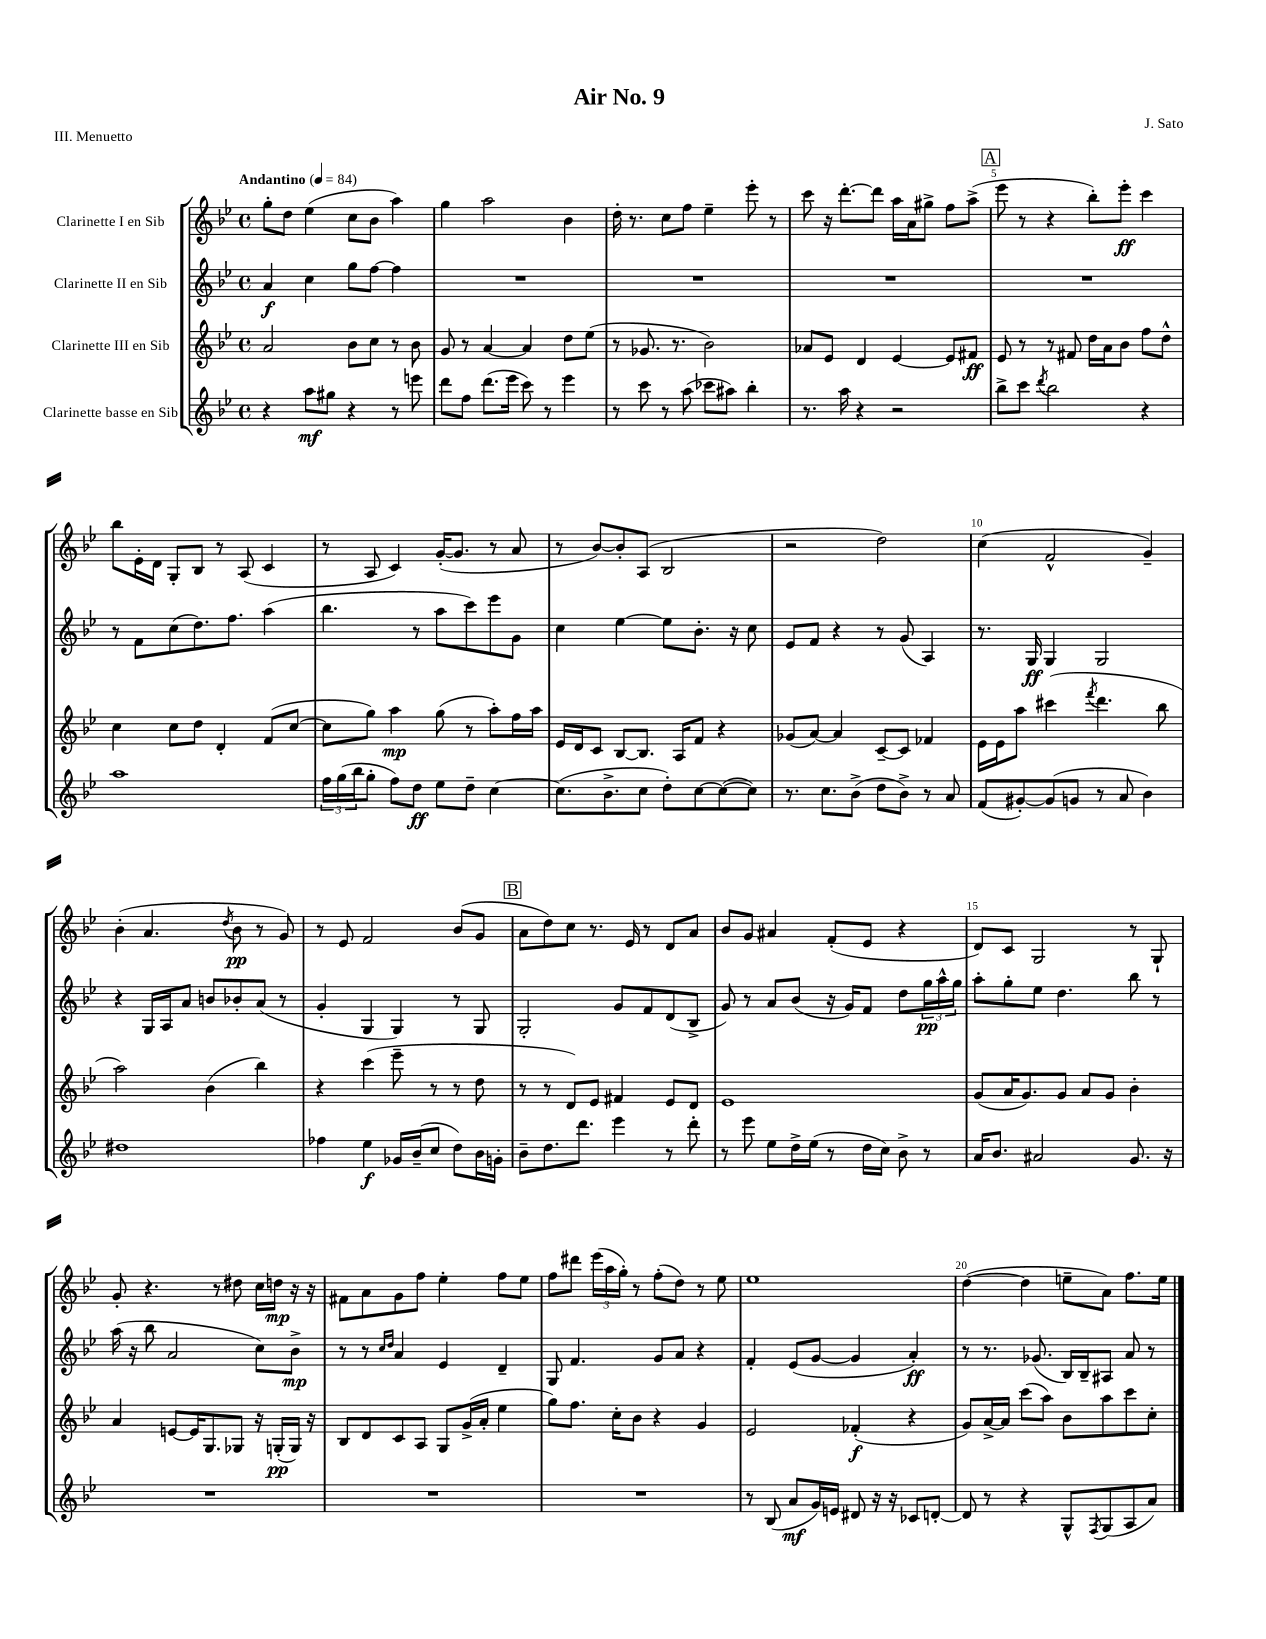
\header { title = "Air No. 9" composer = "J. Sato" piece = "III. Menuetto" }
<<
\new StaffGroup <<
\new Staff = "s0" \with { instrumentName = "Clarinette I en Sib" } {
    \clef treble \key bes \major \defaultTimeSignature \time 4/4 \tempo "Andantino" 4 = 84
    g''8-. d''8 ees''4( c''8 bes'8 a''4) |
    g''4 a''2 bes'4 |
    d''16-. r8. c''8 f''8 ees''4-- ees'''8-. r8 |
    c'''8 r16 d'''8.~-. d'''8 a''16 a'16 gis''8-> f''8 a''8->( |
    \mark \markup { \box "A" } ees'''8 r8 r4 bes''8-.) ees'''8-.\ff c'''4 |
    bes''8 ees'16-. d'16 g8-. bes8 r8 a8( c'4 |
    r8 a8 c'4) g'16~-.( g'8. r8 a'8 |
    r8 bes'8~) bes'8-. a8( bes2 |
    r2 d''2) |
    c''4( f'2-^ g'4--) |
    bes'4-.( a'4. \acciaccatura { d''8 } bes'8\pp r8 g'8) |
    r8 ees'8 f'2 bes'8( g'8 |
    \mark \markup { \box "B" } a'8 d''8) c''8 r8. ees'16 r8 d'8 a'8 |
    bes'8 g'8 ais'4 f'8-.( ees'8 r4 |
    d'8) c'8 g2 r8 g8-! |
    g'8-. r4. r8 dis''8 c''16 d''16\mp r16 r16 |
    fis'8 a'8 g'8 f''8 ees''4-. f''8 ees''8 |
    f''8 dis'''8 \tuplet 3/2 { ees'''16( a''16 g''16-.) } r8 f''8-.( d''8) r8 ees''8 |
    ees''1 |
    d''4~( d''4 e''8-- a'8) f''8. e''16 \bar "|." |
}
\new Staff = "s1" \with { instrumentName = "Clarinette II en Sib" } {
    \clef treble \key bes \major \defaultTimeSignature \time 4/4
    a'4\f c''4 g''8 f''8~ f''4 |
    R1 |
    R1 |
    R1 |
    \mark \markup { \box "A" } R1 |
    r8 f'8 c''8( d''8.) f''8. a''4( |
    bes''4. r8 a''8 c'''8) ees'''8 g'8 |
    c''4 ees''4~ ees''8 bes'8.-. r16 c''8 |
    ees'8 f'8 r4 r8 g'8( a4) |
    r8. g16\ff g4 g2 |
    r4 g16 a16 a'8 b'8 bes'8-. a'8( r8 |
    g'4-. g4 g4) r8 g8 |
    \mark \markup { \box "B" } g2-. g'8 f'8 d'8( bes8-> |
    g'8) r8 a'8 bes'8( r16 g'16) f'8 d''8 \tuplet 3/2 { g''16\pp a''16-^ g''16 } |
    a''8-. g''8-. ees''8 d''4. bes''8 r8 |
    a''16( r16 bes''8 a'2 c''8) bes'8->\mp |
    r8 r8 \grace { c''16 d''16 } a'4 ees'4 d'4-- |
    g8 f'4. g'8 a'8 r4 |
    f'4-. ees'8( g'8~ g'4 a'4-.\ff) |
    r8 r8. ges'8.( bes16) bes16-- ais8 a'8 r8 \bar "|." |
}
\new Staff = "s2" \with { instrumentName = "Clarinette III en Sib" } {
    \clef treble \key bes \major \defaultTimeSignature \time 4/4
    a'2 bes'8 c''8 r8 bes'8 |
    g'8 r8 a'4~ a'4 d''8 ees''8( |
    r8 ges'8. r8. bes'2) |
    aes'8 ees'8 d'4 ees'4~ ees'8 fis'8\ff |
    \mark \markup { \box "A" } ees'8 r8 r8 fis'8 d''16 a'16 bes'8 f''8 d''8-^ |
    c''4 c''8 d''8 d'4-. f'8( c''8~ |
    c''8 g''8) a''4\mp g''8( r8 a''8-.) f''16 a''16 |
    ees'16 d'16 c'8 bes8~ bes8. a16 f'8 r4 |
    ges'8( a'8~) a'4 c'8~-- c'8 fes'4 |
    ees'16 ees'16 a''8 cis'''4( \acciaccatura { f'''8 } d'''4. bes''8 |
    a''2) bes'4( bes''4) |
    r4 c'''4( ees'''8-- r8 r8 d''8 |
    \mark \markup { \box "B" } r8 r8 d'8) ees'8 fis'4 ees'8 d'8 |
    ees'1 |
    g'8( a'16 g'8.) g'8 a'8 g'8 bes'4-. |
    a'4 e'8~ e'16 g8. ges8 r16 g16-.\pp( g16) r16 |
    bes8 d'8 c'8 a8 g8 g'16->( a'16-. ees''4 |
    g''8) f''8. c''16-. bes'8 r4 g'4 |
    ees'2 fes'4-.\f( r4 |
    g'8) a'16~-> a'16 c'''8( a''8) bes'8 a''8 c'''8 c''8-. \bar "|." |
}
\new Staff = "s3" \with { instrumentName = "Clarinette basse en Sib" } {
    \clef treble \key bes \major \defaultTimeSignature \time 4/4
    r4 a''8\mf gis''8 r4 r8 e'''8 |
    d'''8 f''8 d'''8.( ees'''16 c'''8) r8 ees'''4 |
    r8 c'''8 r8 a''8( ces'''8 ais''8) bes''4-. |
    r8. a''16 r4 r2 |
    \mark \markup { \box "A" } bes''8-> c'''8 \acciaccatura { d'''8 } bes''2 r4 |
    a''1 |
    \tuplet 3/2 { f''16 g''16( bes''16 } g''8-. f''8) d''8\ff ees''8 d''8-- c''4~ |
    c''8.( bes'8.-> c''8 d''8-.) c''8~ c''8~( c''8) |
    r8. c''8. bes'8->( d''8 bes'8->) r8 a'8 |
    f'8( gis'8~-.) gis'8( g'8 r8 a'8 bes'4) |
    dis''1 |
    fes''4 ees''4\f ges'16 bes'16--( c''8 d''8) bes'16 g'16-. |
    \mark \markup { \box "B" } bes'8-- d''8. d'''8. ees'''4 r8 d'''8-. |
    r8 ees'''8 ees''8 d''16-> ees''16( r8 d''16 c''16) bes'8-> r8 |
    a'16 bes'8. ais'2 g'8. r16 |
    R1 |
    R1 |
    R1 |
    r8 bes8( a'8\mf g'16) e'16 dis'8 r16 r16 ces'8 d'8~-. |
    d'8 r8 r4 g8-^ \acciaccatura { f8 } g8( a8 a'8) \bar "|." |
}
>>
>>
\layout { \context { \Score \override BarNumber.break-visibility = ##(#f #t #t) barNumberVisibility = #(every-nth-bar-number-visible 5) } }
